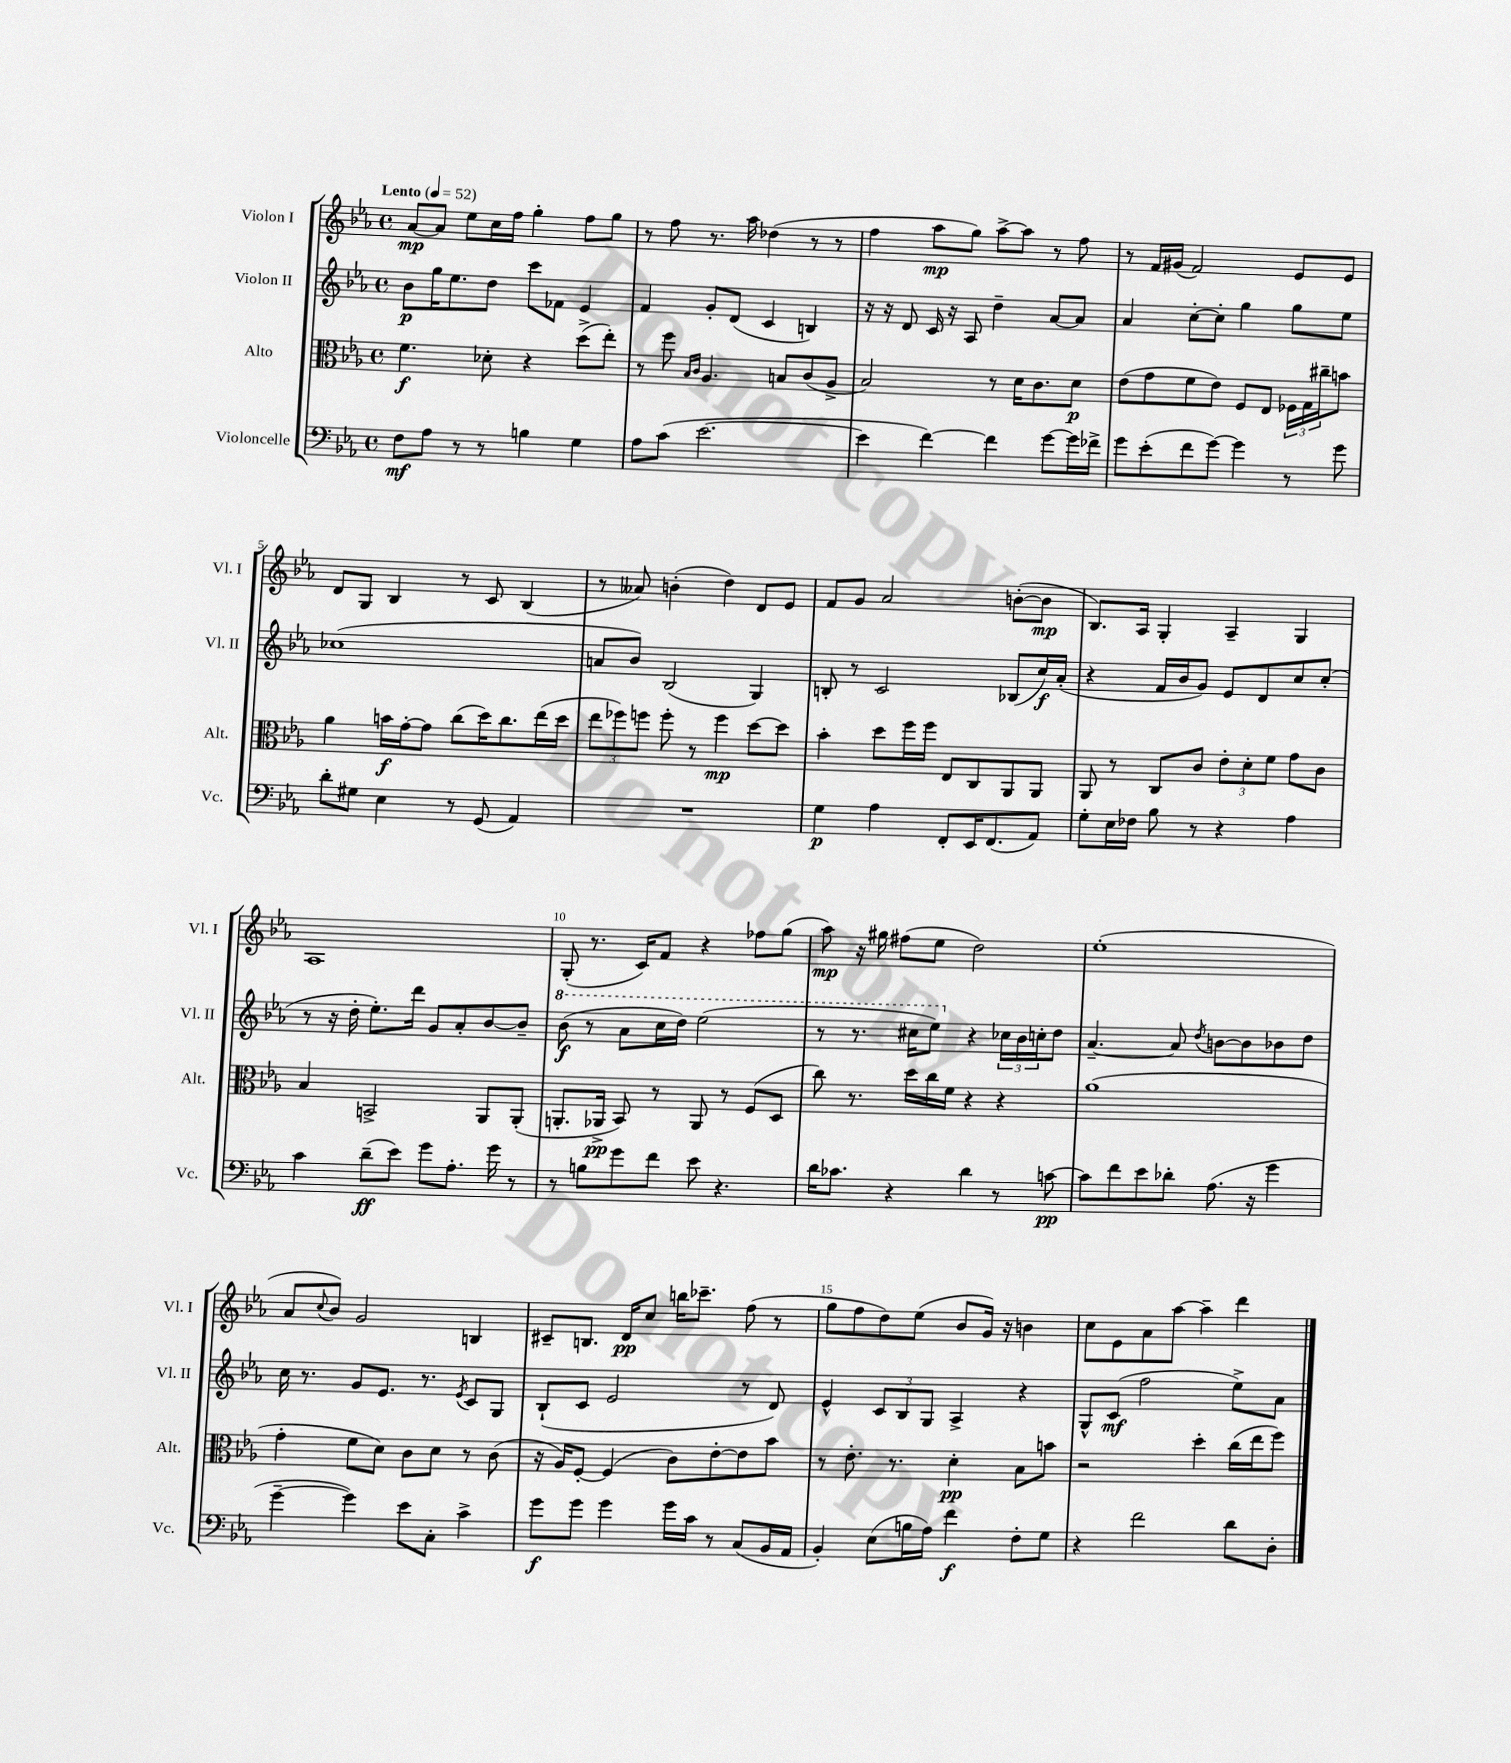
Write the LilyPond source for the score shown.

<<
\new StaffGroup <<
\new Staff = "s0" \with { instrumentName = "Violon I" shortInstrumentName = "Vl. I" } {
    \clef treble \key ees \major \defaultTimeSignature \time 4/4 \tempo "Lento" 4 = 52
    aes'8~\mp aes'8 ees''8 c''16 f''16 g''4-. f''8 g''8 |
    r8 f''8 r8. aes''16 des''4( r8 r8 |
    f''4 aes''8\mp g''8) aes''8~-> aes''8 r8 f''8 |
    r8 f'16 gis'16( f'2) ees'8 ees'8 |
    d'8 g8 bes4 r8 c'8 bes4( |
    r8 aeses'8) b'4-.( d''4) d'8 ees'8 |
    f'8 g'8 aes'2 b'8~-.( b'8\mp |
    bes8.) aes16 g4-. aes4-- g4 |
    aes1 |
    g8-.( r8. c'16) f'8 r4 fes''8 g''8( |
    aes''8\mp) r16 gis''16 fis''8( ees''8 d''2) |
    ees''1-.( |
    aes'8 \appoggiatura { c''8 } bes'8) g'2 b4 |
    cis'8-- b8. d'16\pp c''8 b''16 ces'''8.-- f''8( r8 |
    g''8 f''8 d''8) ees''8( bes'8 g'16) r16 b'4 |
    c''8 ees'8 aes'8 aes''8~ aes''4-- d'''4 \bar "|." |
}
\new Staff = "s1" \with { instrumentName = "Violon II" shortInstrumentName = "Vl. II" } {
    \clef treble \key ees \major \defaultTimeSignature \time 4/4
    bes'8\p g''16 ees''8. d''8 c'''8 fes'8 ees'4 |
    f'4 g'8-. d'8( c'4 b4) |
    r16 r16 d'8 c'16 r16 aes8 d''4-- aes'8~ aes'8 |
    aes'4 c''8~-. c''8-. g''4 g''8 ees''8 |
    ces''1( |
    a'8 bes'8) bes2( g4) |
    b8-. r8 c'2 bes8( c''16\f) aes'16-.( |
    r4 f'16 bes'16 g'8) ees'8 d'8 c''8 c''8-.( |
    r8 r16 d''16-. ees''8.-.) d'''16 g'8 aes'8-. bes'8~ bes'8-- |
    \ottava #1 bes''8\f( r8 aes''8 c'''16 d'''16) ees'''2( |
    r8 r8. cis'''16 ees'''8) \ottava #0 r4 \tuplet 3/2 { ces''16 bes'16 c''16-. } d''8 |
    aes'4.~-- aes'8 \acciaccatura { d''8 } b'8~ b'8 bes'8 d''8 |
    c''16 r8. g'8 ees'8. r8. \acciaccatura { ees'8 } c'8 g8 |
    bes8-!( c'8 ees'2 r8 d'8) |
    ees'4-^ \tuplet 3/2 { c'8 bes8 g8 } aes4-> r4 |
    g8-^ c'8\mf( f''2 ees''8->) aes'8 \bar "|." |
}
\new Staff = "s2" \with { instrumentName = "Alto" shortInstrumentName = "Alt." } {
    \clef alto \key ees \major \defaultTimeSignature \time 4/4
    f'4.\f des'8-. r4 d''8->( ees''8-.) |
    r8 f''8 \grace { bes16 c'16 } aes4. b8 c'8( aes8-> |
    bes2) r8 d'16 c'8. d'8\p |
    ees'8( g'8 f'8 ees'8) f8 ees8 \tuplet 3/2 { fes16 g16 cis''16-- } b'8 |
    aes'4 b'16\f g'16~-. g'8 c''8( d''16) c''8. ees''16( d''16 |
    \tuplet 3/2 { ees''8 fes''8) f''8 } f''8-. r8 f''4\mp d''8~ d''8 |
    bes'4-. d''8 f''16 f''16 ees8 c8 aes,8 aes,8 |
    aes,8 r8 c8 c'8 \tuplet 3/2 { ees'8-. d'8-. f'8 } g'8 c'8 |
    bes4 b,2-> aes,8 aes,8-.( |
    a,8.-. aes,16->\pp bes,8) r8 aes,8 r8 f8( d8 |
    c''8) r8. d''16 c''16 f'16 r4 r4 |
    aes'1( |
    g'4-. f'8 d'8) c'8 d'8 r8 c'8( |
    r16 aes16) f8~-. f4( c'8) ees'8~-. ees'8 bes'8 |
    r8 ees'8.-. r8. d'4-.\pp bes8 b'8 |
    r2 d''4-. c''16( ees''16 f''8) \bar "|." |
}
\new Staff = "s3" \with { instrumentName = "Violoncelle" shortInstrumentName = "Vc." } {
    \clef bass \key ees \major \defaultTimeSignature \time 4/4
    f8\mf aes8 r8 r8 b4 g4 |
    aes8 c'8( ees'2.~ |
    ees'4 f'4~) f'4 g'8~ g'16 fes'16-> |
    g'8 ees'8-.( f'8 g'8~) g'4 r8 g'8 |
    d'8-. gis8 ees4 r8 g,8( aes,4) |
    R1 |
    g4\p aes4 f,8-. ees,16 f,8.( aes,8) |
    g8-. ees16 fes16 bes8 r8 r4 aes4 |
    c'4 d'8--\ff( ees'8) g'8 aes8.-. g'16 r8 |
    r8 b8 g'8 f'8 ees'8 r4. |
    d'16 ces'8. r4 d'4 r8 c'8~\pp |
    c'8 f'8 ees'8 des'8-. aes8.( r16 g'4 |
    g'4~-- g'4) ees'8 c8-. c'4-> |
    g'8\f g'8 g'4 g'16 c'16 r8 c8( bes,16 aes,16 |
    bes,4-.) ees8( b16 aes16) f'4\f f8-. g8 |
    r4 f'2 d'8 d8-. \bar "|." |
}
>>
>>
\layout { \context { \Score \override BarNumber.break-visibility = ##(#f #t #t) barNumberVisibility = #(every-nth-bar-number-visible 5) } }
